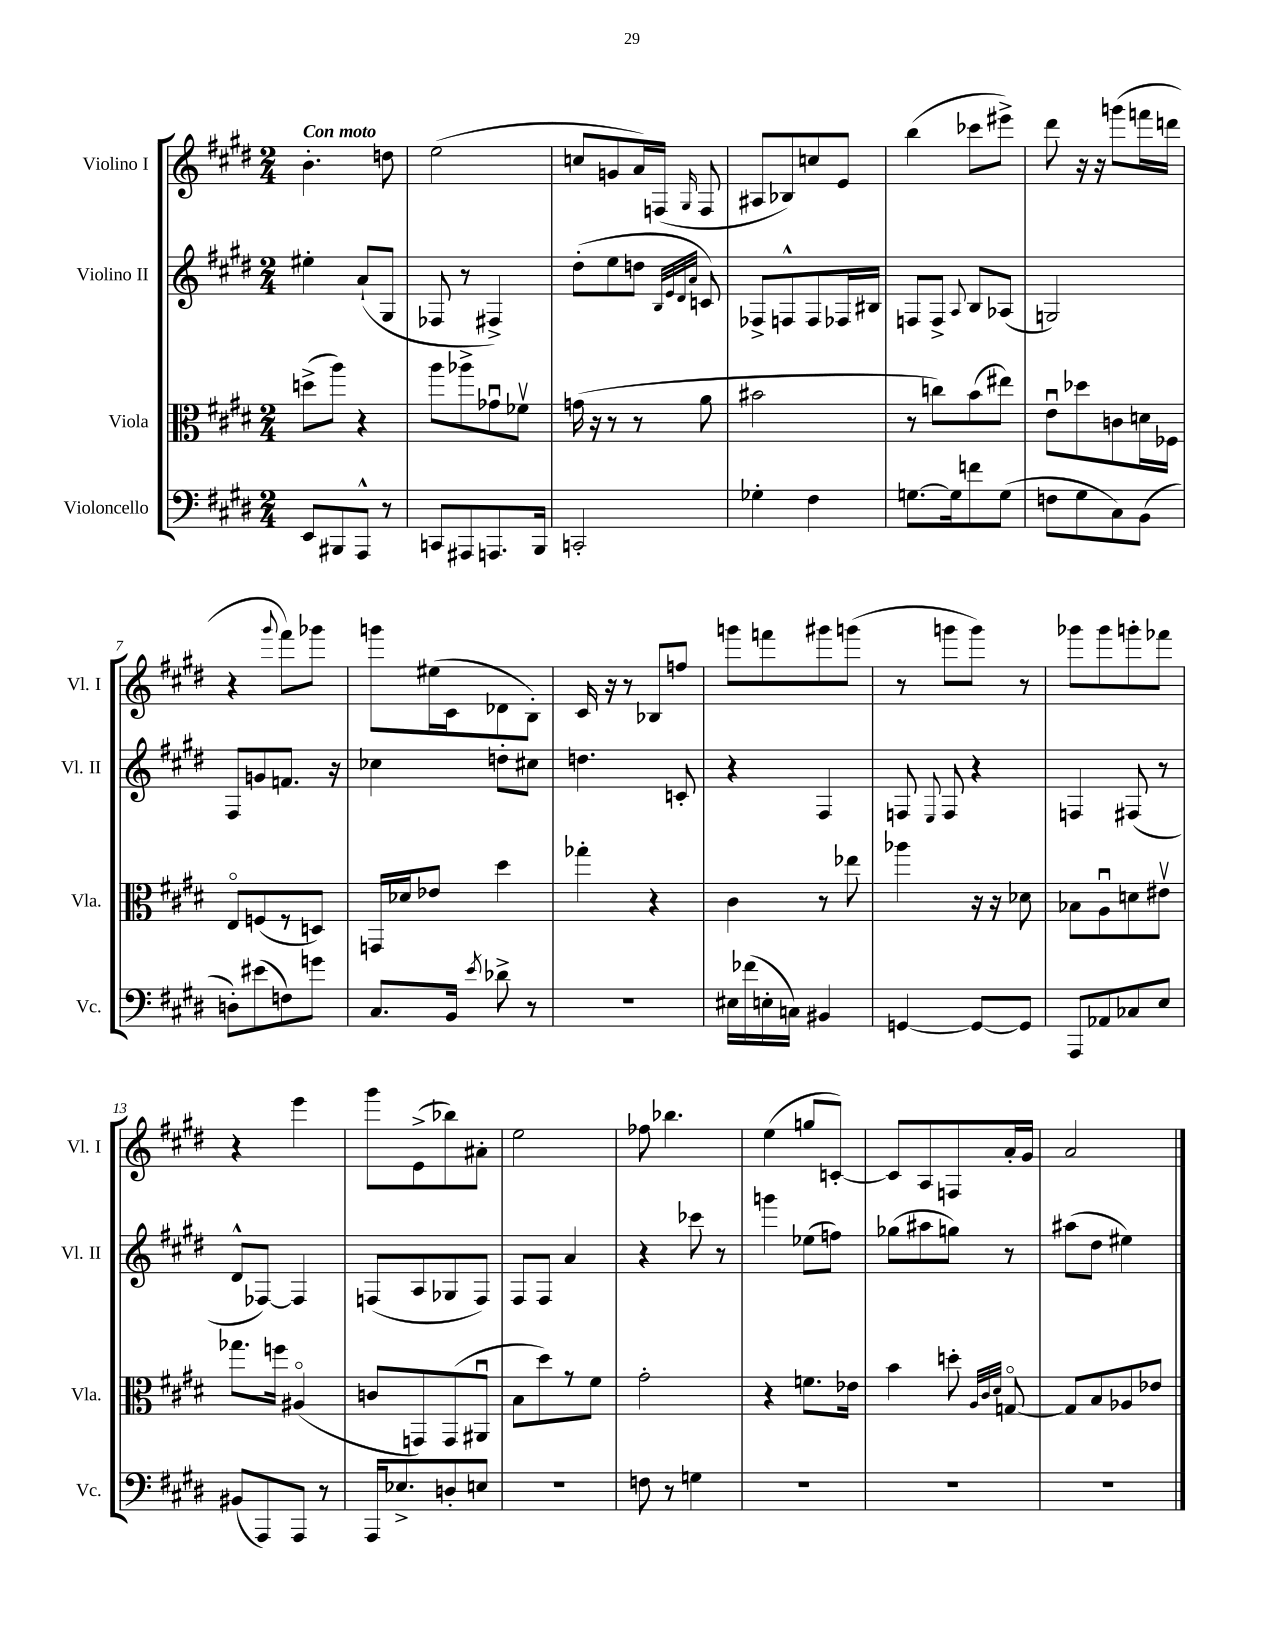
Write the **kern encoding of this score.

**kern	**kern	**kern	**kern
*staff4	*staff3	*staff2	*staff1
*clefF4	*clefC3	*clefG2	*clefG2
*k[f#c#g#d#]	*k[f#c#g#d#]	*k[f#c#g#d#]	*k[f#c#g#d#]
*M2/4	*M2/4	*M2/4	*M2/4
8EE/L	(8dd^\L	4ee#'\	4.b'\
8BBB#/	8aa\J)	.	.
8AAA^^/J	4r	(8a`/L	.
8r	.	8G#/J	8dd\
=	=	=	=
8CC/L	8aa\L	8F-/	(2ee\
8AAA#/	8aa-^\	8r	.
8.AAA/	8g-u\	4F#^/)	.
.	8f-v\J	.	.
16BBB/Jk	.	.	.
=	=	=	=
2CC'/	(16g\	(8dd#'\L	8cc/L
.	16r	.	.
.	8r	8ee\	8g/
.	8r	8dd\J	16a/L)
.	.	.	(16F/JJ
.	.	32qqB/LLL	.
.	.	32qqe/	.
.	.	32qqd#/	.
.	.	32qqa/JJJ	16qqG#/
.	8a\	8c/)	8F/
=	=	=	=
4G-'\	2b#\	8F-^/L	8A#/L
.	.	8F^^/	8B-/)
4F#\	.	8F/	8cc/
.	.	16F-/L	8e/J
.	.	16B#/JJ	.
=	=	=	=
[8.G\L	8r	8F/L	(4bb\
.	8cc\L)	8F^/J	.
16G\]k	.	.	.
.	.	8qqA/	.
8f\	(8b\	8B/L	8ccc-\L
(8G\J	8ee#\J)	(8A-/J	8eee#^\J)
=	=	=	=
8F\L	8eu\L	2G/)	8ddd#\
8G#\	8dd-\	.	16r
.	.	.	16r
8C#\)	8c\	.	(8ggg\L
(8BB\J	16d\L	.	16fff\L
.	16F-\JJ	.	16ddd\JJ
=	=	=	=
8D'\L)	8Eo/L	8F#/L	4r
(8e#\	(8F/	8g/	.
.	.	.	8qqggg#/
8F\)	8r	8.f/J	8fff#\L)
8g\J	8D/J)	.	8ggg-\J
.	.	16r	.
=	=	=	=
8.C#/L	16GG/LL	4cc-\	8ggg\L
.	16d-/J	.	.
.	8e-/J	.	(16ee#\L
16BB/Jk	.	.	16c#\J
8qe/	.	.	.
8d-^\	4dd#\	8dd'\L	8d-\
8r	.	8cc#\J	8B'\J)
=	=	=	=
2r	4gg-'\	4.dd\	16c#/
.	.	.	16r
.	.	.	8r
.	4r	.	8B-/L
.	.	8c'/	8ff/J
=	=	=	=
16E#\LL	4c#\	4r	8ggg\L
(16f-\	.	.	.
16E'\	.	.	8fff\
16C\JJ)	.	.	.
4BB#/	8r	4F#/	8ggg#\
.	8ee-\	.	(8ggg\J
=	=	=	=
[4GG/	4aa-\	8F/	8r
.	.	8qqE/	.
.	.	8F/	8ggg\L
8GG/_L	16r	4r	8ggg\J)
.	16r	.	.
8GG/]J	8d-\	.	8r
=	=	=	=
8AAA/L	8B-\L	4F/	8ggg-\L
8AA-/	8Au\	.	8ggg-\
8C-/	8d\	(8F#/	8ggg'\
8E/J	8e#v\J	8r	8fff-\J
=	=	=	=
(8BB#/L	8.gg-\L	8d#^^/L	4r
8AAA/)	.	[8F-/J)	.
.	16ff\Jk	.	.
8AAA/J	(4A#o/	4F-/]	4eee\
8r	.	.	.
=	=	=	=
16AAA/LK	8c/L	(8F/L	8ggg#\L
8.E-^/	.	.	.
.	8GG/)	8A/	(8e^\
8D'/	(8GG/	8G-/	8bb-\)
8E/J	8AA#u/J	8F/J)	8a#'\J
=	=	=	=
2r	8B\L	8F#/L	2ee\
.	8dd#\)	8F#/J	.
.	8r	4a/	.
.	8f#\J	.	.
=	=	=	=
8F\	2g#'\	4r	8ff-\
8r	.	.	4.bb-\
4G\	.	8ccc-\	.
.	.	8r	.
=	=	=	=
2r	4r	4ggg\	(4ee\
.	8.f\L	(8ee-\L	8gg/L
.	.	8ff\J)	[8c'/J)
.	16e-\Jk	.	.
=	=	=	=
2r	4b\	(8gg-\L	8c/]L
.	.	8aa#\	8A/
.	8dd'\	8gg\J)	8F/
.	32qqA/LLL	.	.
.	32qqc#/	.	.
.	32qqd#/JJJ	.	.
.	[8Go/	8r	16a'/L
.	.	.	16g#/JJ
=	=	=	=
2r	8G/]L	(8aa#\L	2a/
.	8B/	8dd#\J	.
.	8A-/	4ee#\)	.
.	8e-/J	.	.
==	==	==	==
*-	*-	*-	*-
